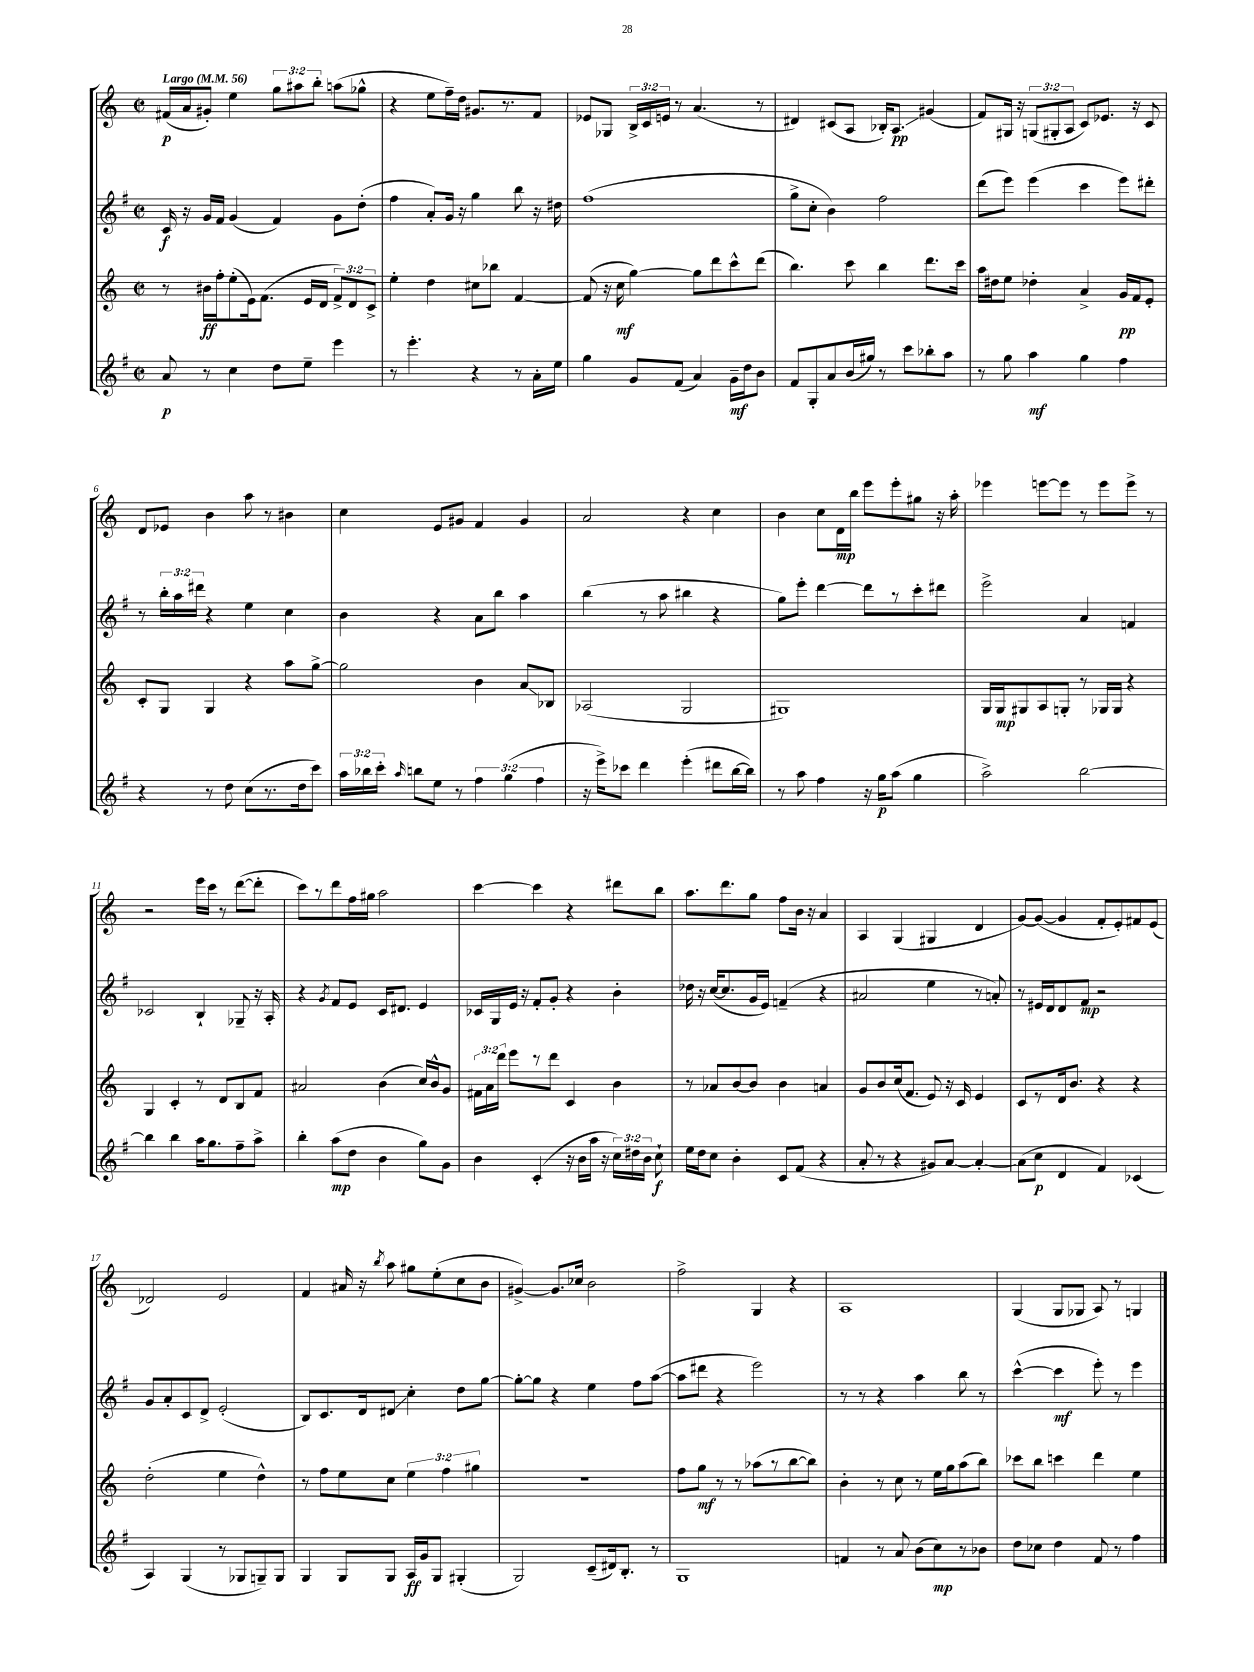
<<
\new StaffGroup <<
\new Staff = "s0" {
    \clef treble \key c \major \defaultTimeSignature \time 2/2 \override Staff.TupletNumber.text = #tuplet-number::calc-fraction-text \tempo "Largo" 4 = 56
    \autoBeamOff fis'16[\p( a'16 gis'8]-.) e''4 \tuplet 3/2 { g''8[ ais''8 b''8]-. } a''8[( ges''8]-^ |
    r4 e''8[ f''16--) d''16] gis'8.[ r8. f'8] |
    ees'8[ ges8] \tuplet 3/2 { b16[-> c'16 e'16] } r8 a'4.( r8 |
    dis'4) cis'8[( a8] bes16[-.) a8.]\glissando\pp gis'4( |
    f'8[) gis16] r16 \tuplet 3/2 { g8[( gis8-. a8] } c'8[) ees'8.] r16 c'8 |
    d'8[ ees'8] b'4 a''8 r8 bis'4 |
    c''4 e'8[ gis'8] f'4 gis'4 |
    a'2 r4 c''4 |
    b'4 c''8[ d'16\mp b''16] e'''8[ e'''8-. gis''8] r16 a''16-. |
    ees'''4 e'''8[~ e'''8] r8 e'''8[ e'''8]-> r8 |
    r2 e'''16[ c'''16] r8 d'''8[~( d'''8]-. |
    c'''8[) r8 d'''8 f''16 gis''16] a''2 |
    c'''4~ c'''4 r4 dis'''8[ b''8] |
    a''8.[ d'''8. g''8] f''8[ b'16] r16 a'4 |
    a4 g4( gis4 d'4 |
    g'8[~) g'8]~( g'4 f'8[-. e'8-.) fis'8 e'8]( |
    des'2) e'2 |
    f'4 ais'16 r16 \acciaccatura { b''8 } a''8 gis''8[ e''8-.( c''8 b'8] |
    gis'4~->) gis'8.[ ces''16] b'2 |
    f''2-> g4 r4 |
    a1 |
    g4( g8[ ges8] a8) r8 g4 \bar "|." |
}
\new Staff = "s1" {
    \clef treble \key g \major \defaultTimeSignature \time 2/2 \override Staff.TupletNumber.text = #tuplet-number::calc-fraction-text
    \autoBeamOff c'16\f r16 g'16[ fis'16] g'4( fis'4) g'8[ d''8]-.( |
    fis''4 a'8[-.) g'16] r16 g''4 b''8 r16 dis''16 |
    fis''1( |
    g''8[-> c''8]-. b'4) fis''2 |
    d'''8[( e'''8]) e'''4( c'''4 e'''8[) dis'''8]-. |
    r8 \tuplet 3/2 { b''16[-. a''16 dis'''16] } r4 e''4 c''4 |
    b'4 r4 a'8[ b''8] a''4 |
    b''4( r8 a''8 bis''4 r4 |
    g''8[) e'''8]-. d'''4~ d'''8[ r8 c'''8-. dis'''8] |
    e'''2-> a'4 f'4 |
    ces'2 b4-! ges8-- r16 a16-. |
    r4 \acciaccatura { g'8 } fis'8[ e'8] c'16[ dis'8.] e'4 |
    ces'16[ g16 e'16] r16 fis'8[-. g'8]-. r4 b'4-. |
    des''16 r16 c''16[~( c''8. g'16 e'16]) f'4--( r4 |
    ais'2 e''4 r8 a'8-.) |
    r8 eis'16[ d'16 d'8 fis'8]\mp r2 |
    g'8[ a'8-. c'8 d'8]-> e'2-.( |
    b8[) c'8. d'16 dis'8]\glissando c''4-. d''8[ g''8]~ |
    g''8[~-. g''8] r4 e''4 fis''8[ a''8]~( |
    a''8[ dis'''8] r4 e'''2) |
    r8 r8 r4 a''4 b''8 r8 |
    c'''4~-^( c'''4\mf e'''8-.) r8 e'''4 \bar "|." |
}
\new Staff = "s2" {
    \clef treble \key c \major \defaultTimeSignature \time 2/2 \override Staff.TupletNumber.text = #tuplet-number::calc-fraction-text
    \autoBeamOff r8 bis'16[\ff f''16-. e''8-.( e'16) f'8.]( e'16[ d'16] \tuplet 3/2 { f'8[->) d'8 c'8]-> } |
    e''4-. d''4 cis''8[ bes''8] f'4~ |
    f'8( r16 c''16\mf g''4~) g''8[ d'''8 c'''8-^ d'''8]( |
    b''4.) c'''8 b''4 d'''8.[ c'''16] |
    a''16[ dis''16 e''8] des''4-. a'4-> g'16[\pp f'16 e'8]-. |
    c'8[-. g8] g4 r4 a''8[ g''8]~-> |
    g''2 b'4 a'8[\glissando bes8] |
    aes2( g2 |
    gis1) |
    g16[ g16\mp gis8 a8 g8]-. r8 ges16[ ges16] r4 |
    g4 c'4-. r8 d'8[ b8 f'8] |
    ais'2 b'4( c''16[) b'16-^ g'8] |
    \tuplet 3/2 { fis'16[ a'16 d'''16] } e'''8[ r8 d'''8] c'4 b'4 |
    r8 aes'8[ b'8~ b'8] b'4 a'4 |
    g'8[ b'8 c''16( f'8.] e'8) r16 c'16 e'4 |
    c'8[ r8 d'16 b'8.] r4 r4 |
    d''2-.( e''4 d''4-^) |
    r8 f''8[ e''8 c''8] \tuplet 3/2 { e''4 f''4 gis''4 } |
    r1 |
    f''8[ g''8]\mf r8 r8 aes''8[( r8 b''8~ b''8]) |
    b'4-. r8 c''8 r8 e''16[ g''16 a''8( b''8]) |
    ces'''8[ b''8] c'''4 d'''4 e''4 \bar "|." |
}
\new Staff = "s3" {
    \clef treble \key g \major \defaultTimeSignature \time 2/2 \override Staff.TupletNumber.text = #tuplet-number::calc-fraction-text
    \autoBeamOff a'8\p r8 c''4 d''8[ e''8]-- e'''4 |
    r8 e'''4.-. r4 r8 a'16[-. e''16] |
    g''4 g'8[ fis'8]( a'4) g'16[--\mf d''16 b'8] |
    fis'8[ g8-. a'8 b'16( gis''16]) r8 c'''8[ bes''8-. a''8] |
    r8 g''8 a''4\mf g''4 fis''4 |
    r4 r8 d''8 c''8[( r8. d''16 c'''8]) |
    \tuplet 3/2 { a''16[ bes''16 c'''16]-. } \grace { a''16 } b''8[ e''8] r8 \tuplet 3/2 { fis''4 g''4( fis''4 } |
    r16 e'''16[->) ces'''8] d'''4 e'''4-.( dis'''8[ b''16~ b''16]) |
    r8 a''8 fis''4 r16 g''16[\p a''8]( g''4 |
    a''2->) b''2~ |
    b''4 b''4 a''16[ g''8. fis''8-- a''8]-> |
    b''4-. a''8[\mp( d''8] b'4 g''8[) g'8] |
    b'4 c'4-.( r16 b'16[ a''16] r16 \tuplet 3/2 { c''16[) dis''16 b'16] } c''8-!\f |
    e''16[ d''16 c''8] b'4-. c'8[ fis'8]( r4 |
    a'8-. r8 r4 gis'8[) a'8]~ a'4~-. |
    a'8[( c''8]\p d'4 fis'4) ces'4( |
    a4) g4( r8 ges8[ g8--) g8] |
    g4 g8[ g8] a16[\ff g'16 g8] gis4-.( |
    g2) c'8[--( dis'16) b8.]-. r8 |
    g1 |
    f'4 r8 a'8 b'8[( c''8\mp) r8 bes'8] |
    d''8[ ces''8] d''4 fis'8 r8 fis''4 \bar "|." |
}
>>
>>
